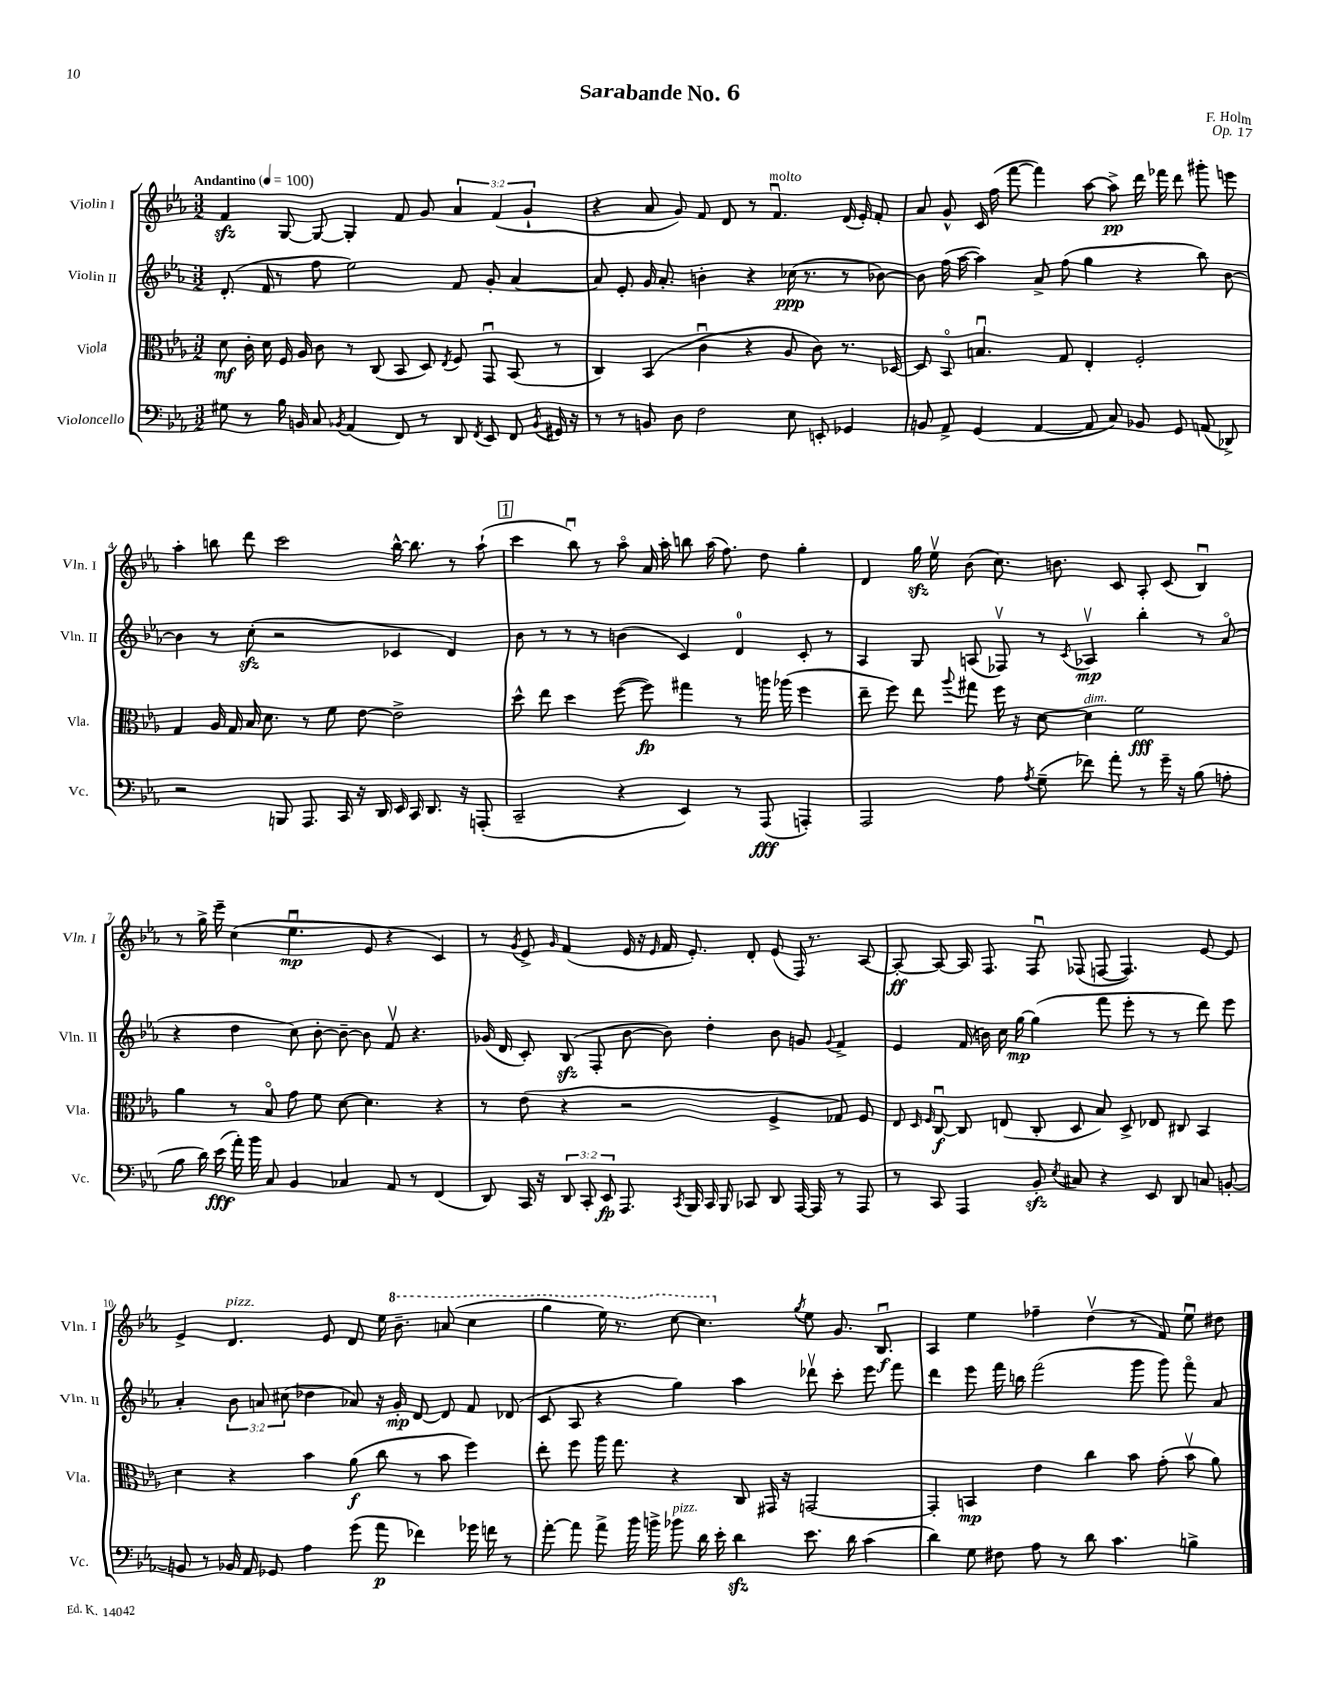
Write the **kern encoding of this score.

**kern	**kern	**kern	**kern
*staff4	*staff3	*staff2	*staff1
*clefF4	*clefC3	*clefG2	*clefG2
*k[b-e-a-]	*k[b-e-a-]	*k[b-e-a-]	*k[b-e-a-]
*M3/2	*M3/2	*M3/2	*M3/2
*MM100	*MM100	*MM100	*MM100
8G#\	8d\	(8.d'/	4f/
8r	16c'\	.	.
.	16d\	16f/	.
16B-\	16F/	8r	[8G/
16BB/	16A-/	.	.
8C/	8c\	8ff\	8G/_
8qBB-/	.	.	.
(4AA-/	8r	2ee-\)	4G'/]
.	(8C/	.	.
8FF/)	8BB-/	.	8f/
8r	8D/)	.	8g/
.	8qE-/	.	.
8DD/	8F/	8f/	6a-/
8qFF/	.	.	.
8EE-/	8GGu/	8g'/	.
.	.	.	(6f/
8FF/	(8BB-/	[4a-/	.
.	.	.	6g`/
8qBB-/	.	.	.
16GG#/	8r	.	.
16r	.	.	.
=	=	=	=
8r	4C/)	8a-/]	4r
8r	.	8e-'/	.
8BB/	(4BB-/	16g/	8a-/
.	.	8.a-'/	.
8D\	.	.	8g/)
2F\	4cu\	4b'\	8f/
.	.	.	8d/
.	4r	4r	8r
.	.	.	4.fu/
8E-\	8A-/	(16cc-\	.
.	.	8.r	.
8EE'/	8c\)	.	.
4GG-/	8.r	8r	(16d/
.	.	.	16e-'/)
.	.	[8b-\)	8f'/
.	[16D-/	.	.
=	=	=	=
8BB/	8D-/]	8b-\]	8a-/
8AA-^/	8BB-o/	(16ff\	8g^^/
.	.	[16aa-\	.
(4GG/	4.Bu/	4aa-\])	16c/
.	.	.	(16ff\
.	.	.	[8fff\
[4AA-/	.	8a-^/	4fff\])
.	8G/	(8ff\	.
8AA-/]	4E-'/	4gg\	[8aa-\
8C/)	.	.	8aa-^\]
8BB-/	2F'/	4r	16ddd\
.	.	.	16fff-\
8GG/	.	.	8ddd\
(8AA/	.	8bb-\)	8ggg#'\
8DD-^/)	.	[8b-\	8eee\
=	=	=	=
2r	4G/	4b-\]	4aa-'\
.	16A-/	8r	8bb\
.	16G/	.	.
.	16B-/	(8cc'\	8ddd\
.	8.d\	.	.
8BBB/	.	2r	2ccc\
8.AAA-/	8r	.	.
.	8f\	.	.
16CC/	.	.	.
16r	[8e-\	.	.
16DD/	.	.	.
16EE-/	2e-^\]	4c-/	[16bb^^\
16CC/	.	.	8.bb\]
8.DD/	.	.	.
.	.	4d/)	8r
16r	.	.	.
(8AAA'/	.	.	(8aa-`\
=	=	=	=
2CC~/	8dd^^\	8b-\	4ccc\
.	8ee-\	8r	.
.	4dd\	8r	8bb-u\)
.	.	8r	8r
4r	([8ff\	(4b\	8aa-o\
.	8ff\])	.	16a-/
.	.	.	16aa-'\
4EE-/)	4gg#\	4c/)	8bb\
.	.	.	(16aa-\
.	.	.	8.ff\)
8r	8r	4d/	.
(8AAA-/	16aa\	.	8dd\
.	(16aa-\	.	.
4AAA'/)	4ff\	8c'/	4gg'\
.	.	8r	.
=	=	=	=
2AAA-/	8ee-~\	4A-/	4d/
.	8ff\)	.	.
.	8ee-\	8G/	16gg\
.	.	.	16ee-v\
.	8qqaa-/	.	.
.	8gg#\	(8A/	(8b-\
8A-\	16ff\	8F-v/)	8.cc\)
.	16r	.	.
8qA-/	.	.	.
(8G~\	[8d\	8r	.
.	.	.	8.b\
.	.	8qc/	.
8f-\)	4d\]	4A-v/	.
8a-'\	.	.	8c/
8r	2f\	4bb-'\	8A-'/
16g~\	.	.	(8c/
16r	.	.	.
(8B-\	.	8r	4B-u/)
8A'\	.	(8a-o/	.
=	=	=	=
8B-\	4a-\	4r	8r
16d\)	.	.	16gg^\
(16e-\	.	.	16eee-~\
16a-'\)	8r	4dd\	(4cc\
16b-\	.	.	.
8C/	8B-o/	.	.
4BB-/	8g\	8cc\)	4.ee-u\
.	8f\	[8b-'\	.
4C-/	[8d\	8b-~\_	.
.	4.d\]	8b-\]	8e-/
8AA-/	.	8fv/	4r
8r	.	4.r	.
(4FF/	4r	.	4c/)
=	=	=	=
8DD/)	8r	(16g-/	8r
.	.	16d/	.
.	.	.	8qg/
16CC/	(8e-\	8c'/)	8e-^/
16r	.	.	.
.	.	.	16qqg/
12DD/	4r	(8B-/	(4f/
12CC'/	.	.	.
.	.	8F'/	.
12EE-/	.	.	.
8.AAA-/	2r	[8b-\	16e-/
.	.	.	16r
.	.	.	16qqe-/
.	.	8b-\])	16f/
8qCC/	.	.	.
16BBB-/	.	.	8.e-'/)
16CC/	.	4dd'\	.
16BBB-/	.	.	.
8CC-/	.	.	8d'/
8DD/	4F^/	8b-\	(8e-/
[16AAA-/	.	8g/	16F/)
16AAA-/]	.	.	8.r
.	.	8qqg/	.
8r	8G-/)	4f^/	.
8AAA-/	8F/	.	[8A-/
=	=	=	=
8r	8E-/	4e-/	8A-'/_
.	16qqD/	.	.
.	16qqF/	.	.
8CC/	[8Cu/	.	8A-/_
4AAA-/	8C/]	(16f/	16A-/]
.	.	16b\)	8.F/
.	(8E/	16cc\	.
.	.	[16gg\	.
8BB-'/	8C'/	(4gg\]	8Fu/
8qE-/	.	.	.
8C#/	8D/	.	(8F-/
4r	8B-/)	8fff\	[8F/
.	8D^/	8eee-'\	4.F/])
8EE-/	8E-/	8r	.
8DD/	8C#/	8r	.
8C/	4BB-/	8ddd\)	[8e-/
[8BB'/	.	8eee-\	8e-/]
=	=	=	=
8BB/]	4d\	4a-'/	4e-^/
8r	.	.	.
16BB-/	4r	12b-\	4.d/
16AA-/	.	.	.
.	.	12a/	.
8GG-/	.	.	.
.	.	(12cc#\	.
4A-\	4b-\	4dd-\	.
.	.	.	8e-/
(8g\	(8a-\	8a-/)	8d/
8a-\	8cc\	16r	16ee-\
.	.	16g'/	8.bb-~\
4f-\)	8r	[8d/	.
.	8b-\	8d/]	(8aa/
16g-\	4ff\)	8f/	4ccc\
16f\	.	.	.
8r	.	(8d-/	.
=	=	=	=
[8a-'\	8ee-'\	8c/	4ggg\
8a-\]	8ff\	8A-/	.
8a-^\	16aa-\	4r	16eee-\)
.	8.gg\	.	8.r
16b-\	.	.	.
16b^\	.	.	.
8b-\	4r	4gg\)	[8ccc\
16d\	.	.	4.ccc\]
16e-'\	.	.	.
4d\	8C/	4aa-\	.
.	16GG#/	.	.
.	16r	.	.
.	.	.	8qgg/
8.e-\	[2GG/	8ddd-v\	8ee-\
.	.	8ccc'\	8.g/
16d\	.	.	.
(4c\	.	8eee-\	.
.	.	.	8.B-u/
.	.	8fff\	.
=	=	=	=
4d\)	4GG'/]	4ddd\	4A-/
8G\	4BB/	8eee-\	4ee-\
8F#\	.	16fff\	.
.	.	16bb\	.
8A-\	4e-\	(2fff\	4ff-~\
8r	.	.	.
8d\	4cc\	.	(4ddv\
4.c\	.	.	.
.	8b-\	8ggg\	8r
.	(8g'\	8ggg\)	8f/)
4B^\	8b-v\	8fffo\	8ee-u\
.	8a-\)	8a-/	8dd#\
==	==	==	==
*-	*-	*-	*-
